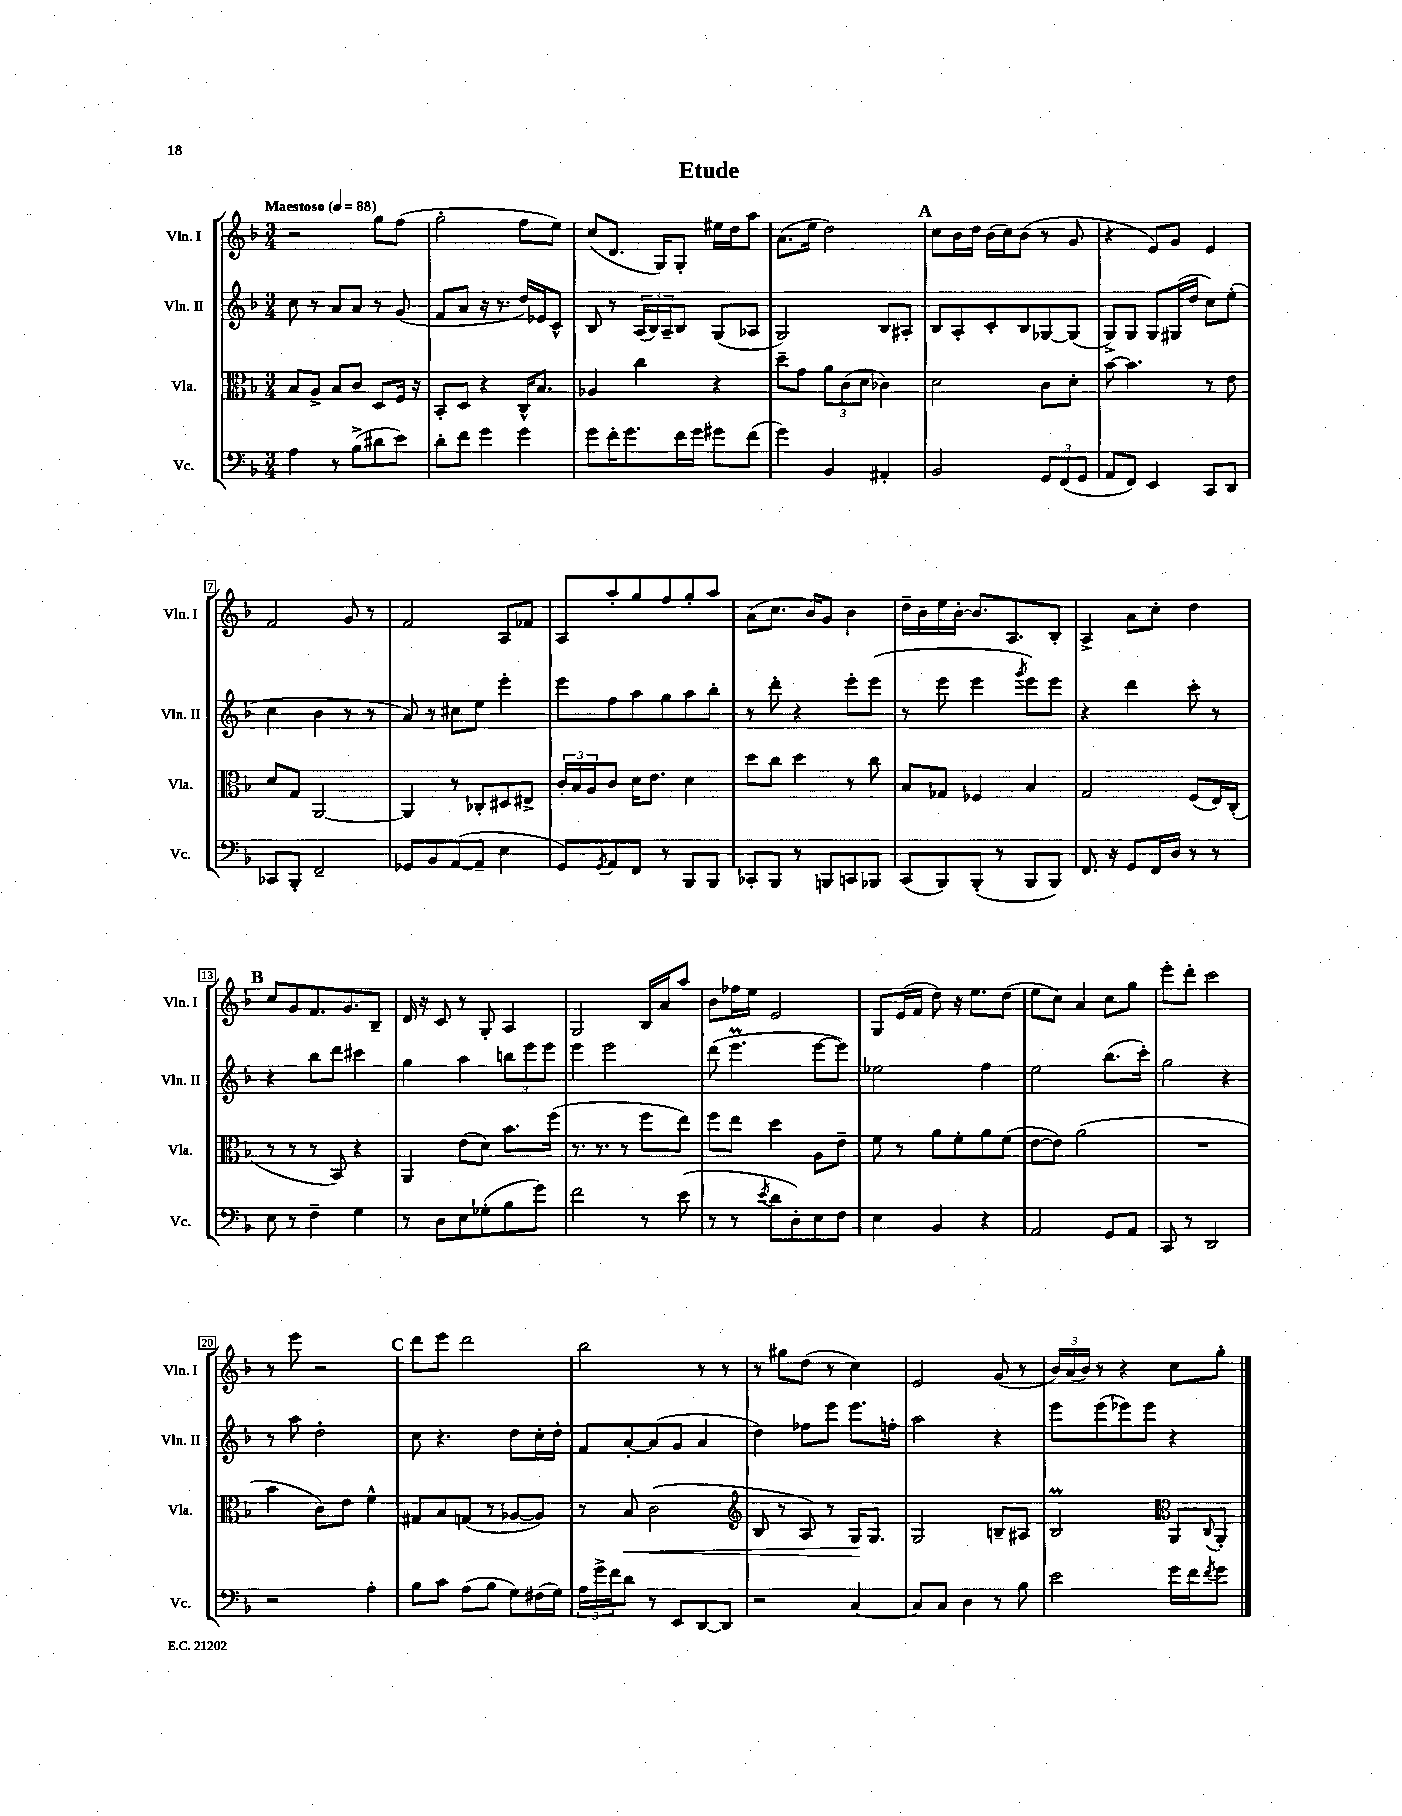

**kern	**kern	**dynam	**kern	**kern
*part4	*part3	*part3	*part2	*part1
*staff4	*staff3	*staff3	*staff2	*staff1
*I"Vc.	*I"Vla.	*	*I"Vln. II	*I"Vln. I
*I'Vc.	*I'Vla.	*	*I'Vln. II	*I'Vln. I
*clefF4	*clefC3	*	*clefG2	*clefG2
*k[b-]	*k[b-]	*	*k[b-]	*k[b-]
*M3/4	*M3/4	*	*M3/4	*M3/4
*MM88	*MM88	*	*MM88	*MM88
=1	=1	=1	=1	=1
!	!	!	!	!LO:TX:a:B:t=Maestoso
4A\	8B-/L	.	8cc\	2r
.	8A^/J	.	8r	.
8r	8B-/L	.	8a/L	.
(8B-^\L	8c/J	.	8a/J	.
8d#X\	8D/L	.	8r	8gg\L
8e\J)	16F/Jk	.	(8g/	(8ff\J
.	16r	.	.	.
=2	=2	=2	=2	=2
8d'\L	8BB-'/L	.	8f/L	2gg'\
8f\J	8D/J	.	8a/J	.
4g\	4r	.	16r	.
.	.	.	8.r	.
4g\	16C^^/KL	.	16dd/LL)	8ff\L
.	8.B-/J	.	16e-X/J	.
.	.	.	8c^^/J	8ee\J)
=3	=3	=3	=3	=3
8g\L	4A-X/	.	8B-/	(8cc/L
16f'\K	.	.	8r	8.d/J
8.g\	.	.	.	.
.	4cc\	.	(24A/LL	.
.	.	.	24B-/)	.
.	.	.	.	16G/KL)
.	.	.	24A~/J	.
16f\L	.	.	8B-/J	8G'/J
16g\JJ	.	.	.	.
8g#X\L	4r	.	(8G/L	16ee#X\LL
.	.	.	.	16dd\J
(8f\J	.	.	8A-X/J	8aa\J
=4	=4	=4	=4	=4
4g\)	8dd~\L	.	2G/)	(8.a\L
.	8g\J	.	.	.
.	.	.	.	16ee\Jk
4BB-/	12a\L	.	.	2dd\)
.	(12c\	.	.	.
.	12d\J	.	.	.
4AA#X'/	4c-X\)	.	8B-/L	.
.	.	.	8A#X'/J	.
!!LO:REH:place=s1:t=A
=5	=5	=5	=5	=5
2BB-/	2d\	.	8B-/L	8cc\L
.	.	.	8A'/	16b-\L
.	.	.	.	16dd\JJ
.	.	.	8c'/	(16b-\LL
.	.	.	.	16cc\J)
.	.	.	8B-/	(8b-\J
12GG/L	8c\L	.	[8G-X/	8r
(12FF/	.	.	.	.
.	8d'\J	.	(8G-/J]	8g/
12GG/J	.	.	.	.
=6	=6	=6	=6	=6
8AA/L	[8b-\	.	8G^/L)	4r
8FF/J)	4.b-\]	.	8G/J	.
4EE/	.	.	8G/L	8e/L)
.	.	.	(16G#X/L	8g/J
.	.	.	16dd/JJ	.
8CC/L	8r	.	8cc\L)	4e/
8DD/J	8e\	.	(8ee'\J	.
!!LO:LB:g=z
=7	=7	=7	=7	=7
8CC-X/L	8d/L	.	4cc\	2f/
8BBB-'/J	8G/J	.	.	.
2FF~/	[2AA/	.	4b-\	.
.	.	.	8r	8g/
.	.	.	8r	8r
=8	=8	=8	=8	=8
8GG-X/L	4AA/]	.	8a/)	2f/
8BB-/	.	.	8r	.
([8AA/	8r	.	8cc#X\L	.
8AA~/J]	8C-X'/L	.	8ee\J	.
4E\	8D#X/	.	4eee'\	8A/L
.	8E#X^/J	.	.	8f-X/J
=9	=9	=9	=9	=9
8GG/L)	24c'/LL	.	8eee\L	8A/L
.	24B-/	.	.	.
.	24A/J	.	.	.
8qGG/	.	.	.	.
8AA/	8c/J	.	8ff\	8aa'/
8FF/J	16d\KL	.	8aa\	8gg/
.	8.e\J	.	.	.
8r	.	.	8gg\	8ff/
8BBB-/L	4d\	.	8aa\	8gg'/
8BBB-/J	.	.	8bb-'\J	8aa/J
=10	=10	=10	=10	=10
8CC-X'/L	8dd\L	.	8r	(8a\L
8BBB-/J	8cc\J	.	8ddd'\	8.cc\J
8r	4dd\	.	4r	.
.	.	.	.	16b-/KL)
8BBBn/L	.	.	.	8g/J
8CCn/	8r	.	8eee'\L	4b-\
8BBB-X/J	8cc\	.	(8eee\J	.
=11	=11	=11	=11	=11
(8CC/L	8B-/L	.	8r	16dd~\LL
.	.	.	.	16b-\
8BBB-/)	8G-X/J	.	8eee\	16ee\
.	.	.	.	[16b-'\JJ
(8BBB-'/J	4F-X/	.	4eee\	8.b-/L]
8r	.	.	.	.
.	.	.	.	8.A/
.	.	.	8qggg/	.
8BBB-/L	4B-/	.	8eee\L)	.
8BBB-/J)	.	.	8eee\J	8B-'/J
=12	=12	=12	=12	=12
8.FF/	2G/	.	4r	4A^/
16r	.	.	.	.
8GG/L	.	.	4ddd\	8a\L
16FF/L	.	.	.	8cc'\J
16D/JJ	.	.	.	.
8r	(8F/L	.	8ccc'\	4dd\
8r	16E/L)	.	8r	.
.	(16C'/JJ	.	.	.
!!LO:LB:g=z
!!LO:REH:place=s1:t=B
=13	=13	=13	=13	=13
8E\	8r	.	4r	8cc/L
8r	8r	.	.	8g/
4F~\	8r	.	8bb-\L	8.f/
.	8BB-/)	.	8ddd\J	.
.	.	.	.	8.g/
4G\	4r	.	4ccc#X\	.
.	.	.	.	8B-~/J
=14	=14	=14	=14	=14
8r	4AA/	.	4gg\	16d/
.	.	.	.	16r
8D\L	.	.	.	8c/
8E\	(8e\L	.	4aa\	8r
(8G-X'\	8d\J)	.	.	8G'/
8B-\	8.b-\L	.	12bbn\L	4A/
.	.	.	12eee\	.
8g\J)	.	.	.	.
.	.	.	12eee\J	.
.	(16ff\Jk	.	.	.
=15	=15	=15	=15	=15
2f\	8.r	.	4eee\	2G/
.	8.r	.	.	.
.	.	.	2eee\	.
.	8r	.	.	.
8r	8ff\L	.	.	16B-/LL
.	.	.	.	16a/J
(8e\	8ee\J)	.	.	8aa/J
=16	=16	=16	=16	=16
8r	8ff\L	.	(8ddd\	8b-\L
8r	8ee\J	.	4.eeem\	16ff-X\L
.	.	.	.	16ee\JJ
8qe/	.	.	.	.
8d\L	4dd\	.	.	2e/
8D'\)	.	.	.	.
8E\	8A\L	.	[8eee\L	.
8F\J	8e~\J	.	8eee\J])	.
=17	=17	=17	=17	=17
4E\	8f\	.	2ee-X\	8G/L
.	8r	.	.	(16e/L
.	.	.	.	16f/JJ
4BB-/	8a\L	.	.	8dd\)
.	8f'\	.	.	16r
.	.	.	.	8.ee\L
4r	8a\	.	4ff\	.
.	(8f\J	.	.	(8dd\J
=18	=18	=18	=18	=18
2AA/	[8e\L	.	2ee\	8ee\L
.	8e\J])	.	.	8cc\J)
.	(2a\	.	.	4a/
8GG/L	.	.	(8.bb-\L	8cc\L
8AA/J	.	.	.	8gg\J
.	.	.	16ccc'\Jk)	.
=19	=19	=19	=19	=19
8CC/	2.r	.	2gg\	8eee'\L
8r	.	.	.	8ddd'\J
2DD/	.	.	.	2ccc\
.	.	.	4r	.
!!LO:LB:g=z
=20	=20	=20	=20	=20
2r	4b-\	.	8r	8r
.	.	.	8aa\	8eee\
.	8c\L)	.	2dd'\	2r
.	8e\J	.	.	.
4A'\	4f^^\	.	.	.
!!LO:REH:place=s1:t=C
=21	=21	=21	=21	=21
8B-\L	8G#X/L	.	8cc\	8ddd\L
8c\J	8B-/	.	4.r	8eee\J
(8A\L	(8Gn/J	.	.	2ddd\
8B-\J	8r	.	.	.
8G\L)	[8A-X/L	.	8dd\L	.
(16F#X\L	8A-/J])	.	16cc'\L	.
16G\JJ)	.	.	16dd'\JJ	.
=22	=22	=22	=22	=22
24A\LL	8r	.	8f/L	2bb-\
24g^\	.	.	.	.
24f\J	.	.	.	.
!	!	!LO:HP:b	!	!
8d\J	8B-/	<	[8a'/	.
8r	(2c\	.	(8a/]	.
8EE/L	.	.	8g/J	.
[8DD/	.	.	4a/	8r
8DD/J]	.	.	.	8r
=23	=23	=23	=23	=23
*	*clefG2	*	*	*
2r	8B-/	.	4dd\)	8r
.	8r	.	.	8gg#X\L
.	8A/)	.	8ff-X\L	(8dd\J
.	8r	.	8eee\J	8r
[4C/	16G/KL	.	8.eee\L	4cc\)
.	8.G/J	[	.	.
.	.	.	16ffn'\Jk	.
=24	=24	=24	=24	=24
8C/L]	2G/	.	2aa\	2e/
8C/J	.	.	.	.
4D\	.	.	.	.
8r	8Bn~/L	.	4r	(8g/
8B-\	8A#X/J	.	.	8r
=25	=25	=25	=25	=25
2e\	2B-M/	.	8eee\L	24b-/LL)
.	.	.	.	(24a/
.	.	.	.	24b-/JJ)
.	.	.	(8eee\	8r
.	.	.	8eee-X\)	4r
.	.	.	8eee-\J	.
*	*clefC3	*	*	*
16g\LL	8AA/L	.	4r	8cc\L
16f\J	.	.	.	.
8qf/	8qqC/	.	.	.
8g\J	8AA'/J	.	.	8gg'\J
==	==	==	==	==
*-	*-	*-	*-	*-
